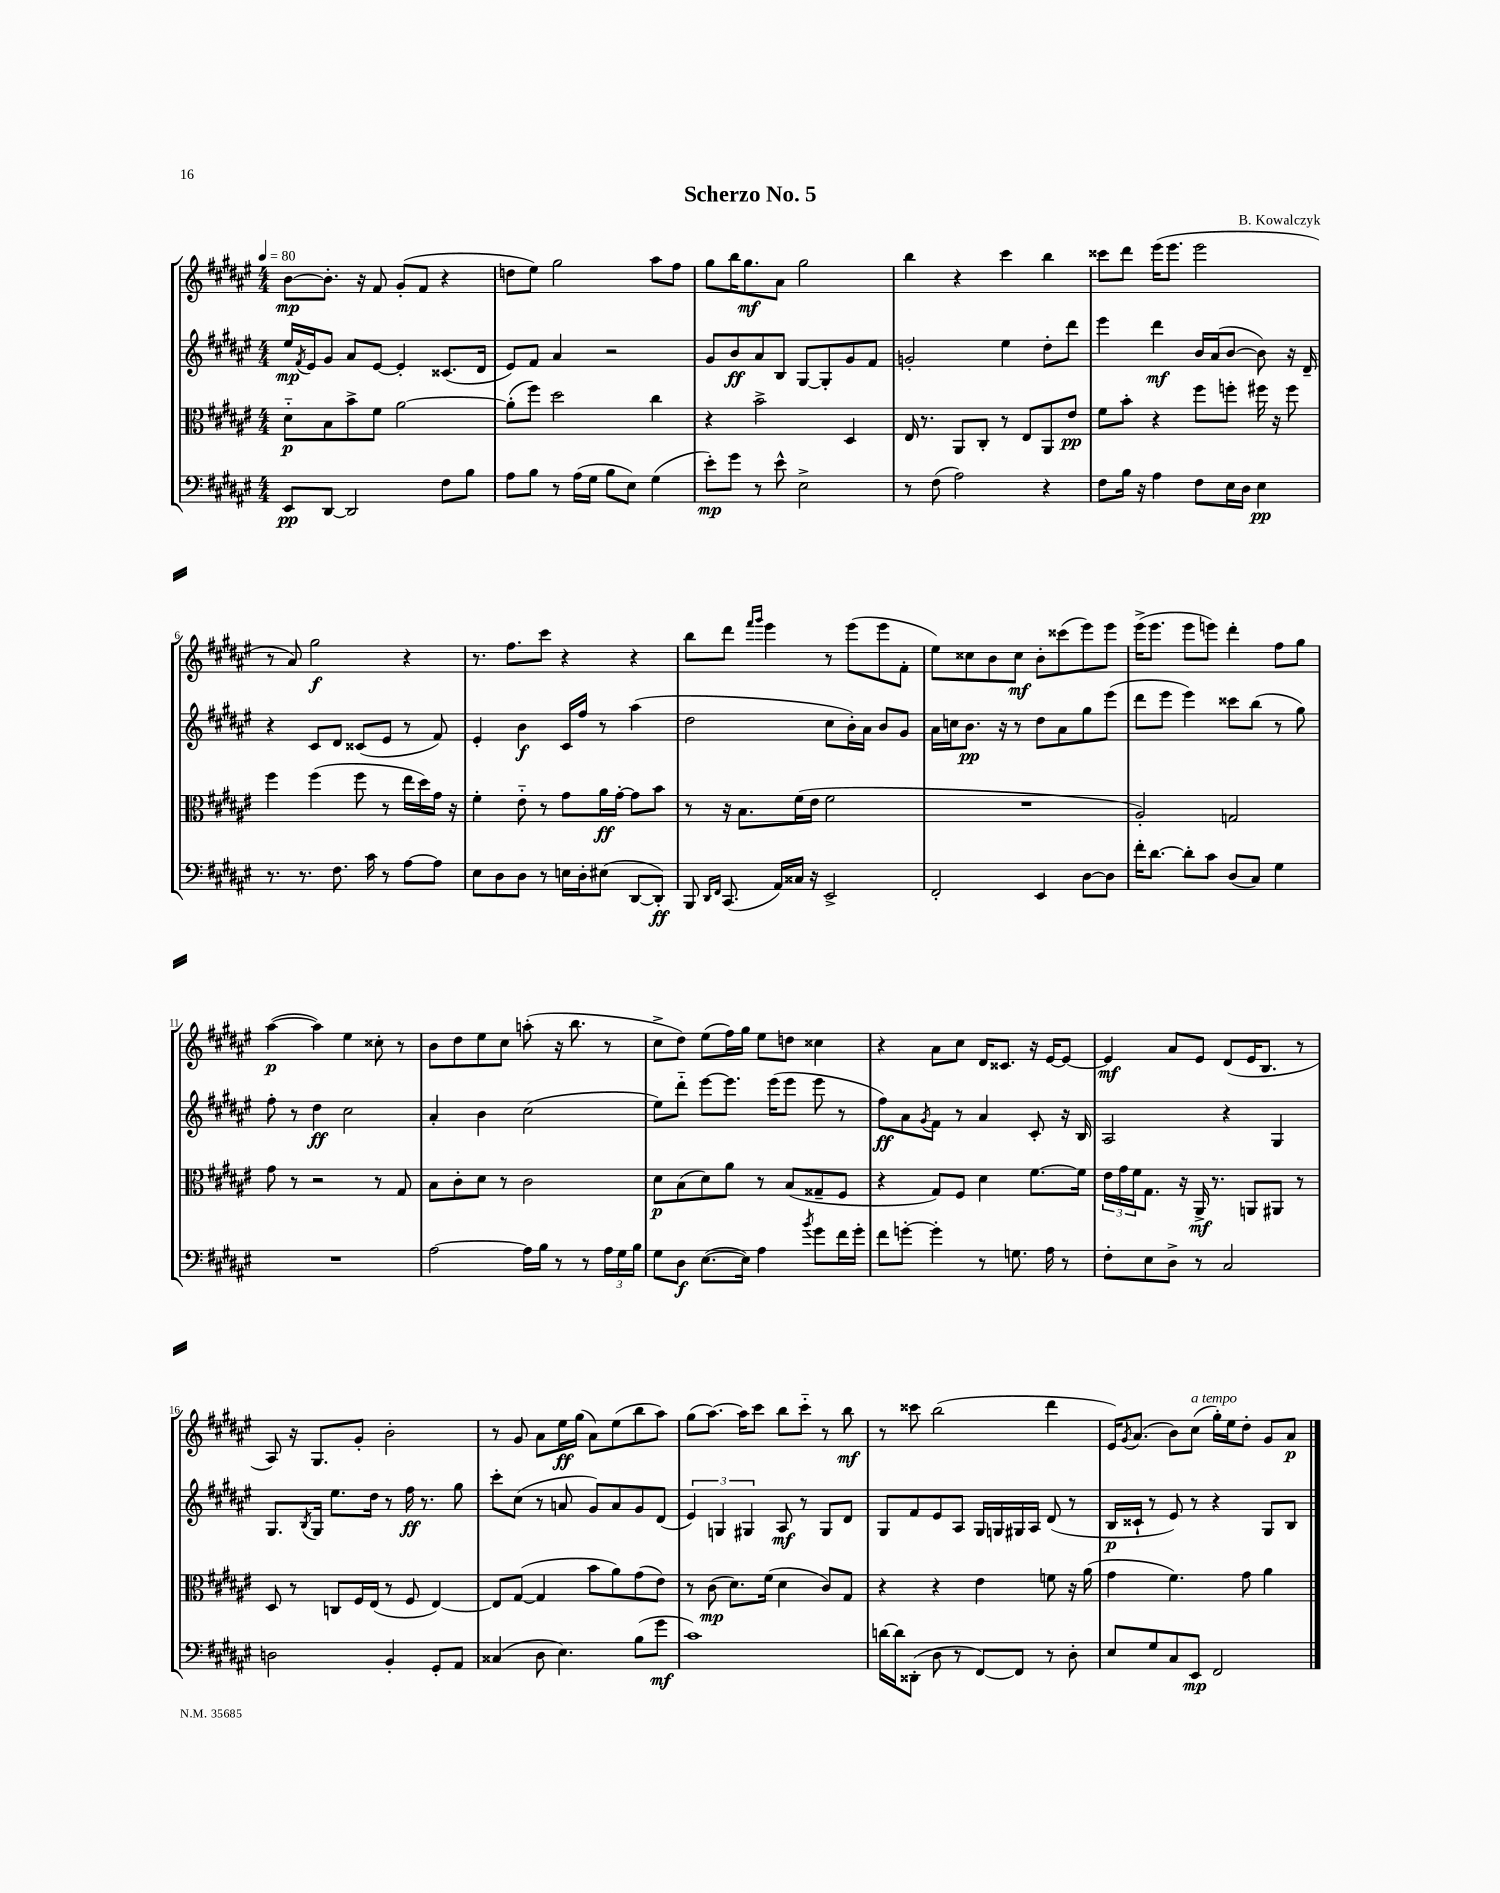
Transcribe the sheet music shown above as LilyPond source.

\header { title = "Scherzo No. 5" composer = "B. Kowalczyk" }
<<
\new StaffGroup <<
\new Staff = "s0" {
    \clef treble \key fis \major \numericTimeSignature \time 4/4 \tempo 4 = 80
    b'8~\mp b'8.-. r16 fis'8 gis'8-.( fis'8 r4 |
    d''8 eis''8) gis''2 ais''8 fis''8 |
    gis''8 b''16 gis''8.\mf ais'8 gis''2 |
    b''4 r4 cis'''4 b''4 |
    cisis'''8 dis'''8 eis'''16( eis'''8. eis'''2 |
    r8 ais'8) gis''2\f r4 |
    r8. fis''8. cis'''8 r4 r4 |
    b''8 dis'''8 \grace { fis'''16 gis'''16 } eis'''4 r8 eis'''8( eis'''8 fis'8-. |
    eis''8) cisis''8 b'8 cisis''8\mf b'8-. cisis'''8( eis'''8) eis'''8 |
    eis'''16->( eis'''8. eis'''8 e'''8) dis'''4-. fis''8 gis''8 |
    ais''4~\p( ais''4) eis''4 cisis''8-. r8 |
    b'8 dis''8 eis''8 cis''8 a''8-.( r16 b''8. r8 |
    cis''8-> dis''8) eis''8( fis''16) gis''16 eis''8 d''8 cisis''4 |
    r4 ais'8 cis''8 dis'16 cisis'8. r16 eis'16~ eis'8~ |
    eis'4\mf ais'8 eis'8 dis'8( eis'16 b8. r8 |
    ais8) r16 gis8. gis'8-. b'2-. |
    r8 gis'8 ais'8 eis''16\ff gis''16( ais'8) eis''8( b''8 ais''8) |
    gis''8( ais''8.~) ais''16 cis'''8 b''8 cis'''8-_ r8 b''8\mf |
    r8 cisis'''8 b''2( dis'''4 |
    eis'16) \acciaccatura { gis'8 } ais'8.( b'8) cis''8^\markup { \italic "a tempo" }( gis''16-.) eis''16 dis''8-. gis'8 ais'8\p \bar "|." |
}
\new Staff = "s1" {
    \clef treble \key fis \major \numericTimeSignature \time 4/4
    eis''16\mp \acciaccatura { fis'8 } eis'16 gis'8 ais'8 eis'8~ eis'4-. cisis'8.( dis'16 |
    eis'8) fis'8 ais'4 r2 |
    gis'8 b'8\ff ais'8 b8 gis8~ gis8-. gis'8 fis'8 |
    g'2-. eis''4 dis''8-. dis'''8 |
    eis'''4 dis'''4\mf b'16 ais'16( b'8~ b'8) r16 dis'16-- |
    r4 cis'8 dis'8 cisis'8( eis'8 r8 fis'8) |
    eis'4-. b'4\f cis'16 fis''16 r8 ais''4( |
    dis''2 cis''8 b'16-.) ais'16 b'8 gis'8 |
    ais'16 c''16 b'8.\pp r16 r8 dis''8 ais'8 gis''8 eis'''8( |
    dis'''8 eis'''8 eis'''4) cisis'''8 b''8( r8 gis''8) |
    fis''8-. r8 dis''4\ff cis''2 |
    ais'4-. b'4 cis''2( |
    eis''8) dis'''8-_ eis'''8~ eis'''8. eis'''16( eis'''8 eis'''8 r8 |
    fis''8\ff) ais'8 \acciaccatura { gis'8 } fis'8 r8 ais'4 cis'8-. r16 b16 |
    ais2 r4 gis4 |
    gis8. \acciaccatura { b8 } gis16 eis''8. dis''16 r8 fis''16\ff r8. gis''8 |
    cis'''8-. cis''8( r8 a'8 gis'8) a'8 gis'8 dis'8( |
    \tuplet 3/2 { eis'4) g4 gis4 } ais8\mf r8 gis8 dis'8 |
    gis8 fis'8 eis'8 ais8 gis16 g16 gis16 ais16 dis'8( r8 |
    b16\p cisis'16-! r8 eis'8) r8 r4 gis8 b8 \bar "|." |
}
\new Staff = "s2" {
    \clef alto \key fis \major \numericTimeSignature \time 4/4
    dis'8-_\p b8 b'8-> fis'8 ais'2~ |
    ais'8-.( fis''8) dis''2 cis''4 |
    r4 b'2-> dis4 |
    eis16 r8. ais,8 cis8-. r8 eis8 ais,8 eis'8\pp |
    fis'8 b'8-. r4 fis''8 f''8-. fis''16 r16 fis''8 |
    fis''4 fis''4( fis''8 r8 eis''16 dis''16) gis'16 r16 |
    fis'4-. eis'8-_ r8 gis'8 ais'16\ff gis'16~-. gis'8 b'8 |
    r8 r16 b8. fis'16( eis'16 fis'2 |
    R1 |
    ais2-.) g2 |
    gis'8 r8 r2 r8 gis8 |
    b8 cis'8-. dis'8 r8 cis'2 |
    dis'8\p b8( dis'8) ais'8 r8 b8( gisis8-- fis8 |
    r4 gis8) fis8 dis'4 fis'8.~ fis'16 |
    \tuplet 3/2 { eis'16 gis'16 fis'16 } gis8. r16 ais,16->\mf r8. a,8 ais,8 r8 |
    dis8 r8 c8 fis16 eis16( r8 fis8 eis4~) |
    eis8 gis8~( gis4 b'8 ais'8) gis'8( eis'8) |
    r8 cis'8\mp( dis'8.) fis'16( dis'4 cis'8) gis8 |
    r4 r4 eis'4 f'8 r16 ais'16( |
    gis'4 fis'4.) gis'8 ais'4 \bar "|." |
}
\new Staff = "s3" {
    \clef bass \key fis \major \numericTimeSignature \time 4/4
    eis,8\pp dis,8~ dis,2 fis8 b8 |
    ais8 b8 r8 ais16( gis16 b8 eis8) gis4( |
    eis'8-.\mp) gis'8 r8 eis'8-^ eis2-> |
    r8 fis8( ais2) r4 |
    fis8 b16 r16 ais4 fis8 eis16 dis16 eis4\pp |
    r8. r8. fis8. cis'16 r8 ais8~ ais8 |
    eis8 dis8 dis8 r8 e16 dis16-. eis8( dis,8~ dis,8-.\ff) |
    b,,8 \grace { dis,16 fis,16 } cis,8.( ais,16) cisis16 r16 eis,2-> |
    fis,2-. eis,4 dis8~ dis8 |
    fis'16-. dis'8.~ dis'8-. cis'8 dis8( cis8) gis4 |
    R1 |
    ais2~ ais16 b16 r8 r8 \tuplet 3/2 { ais16 gis16 b16 } |
    gis8 dis8\f eis8.~( eis16) ais4 \acciaccatura { b'8 } gis'8 fis'16 gis'16-. |
    fis'8 g'8~-. g'4-. r8 g8. ais16 r8 |
    fis8-. eis8 dis8-> r8 cis2 |
    d2 b,4-. gis,8-. ais,8 |
    cisis4( dis8 eis4.) b8( gis'8\mf |
    cis'1) |
    d'16~ d'16 disis,8-.( dis8 r8 fis,8~) fis,8 r8 dis8-. |
    eis8 gis8 cis8 eis,8\mp fis,2 \bar "|." |
}
>>
>>
